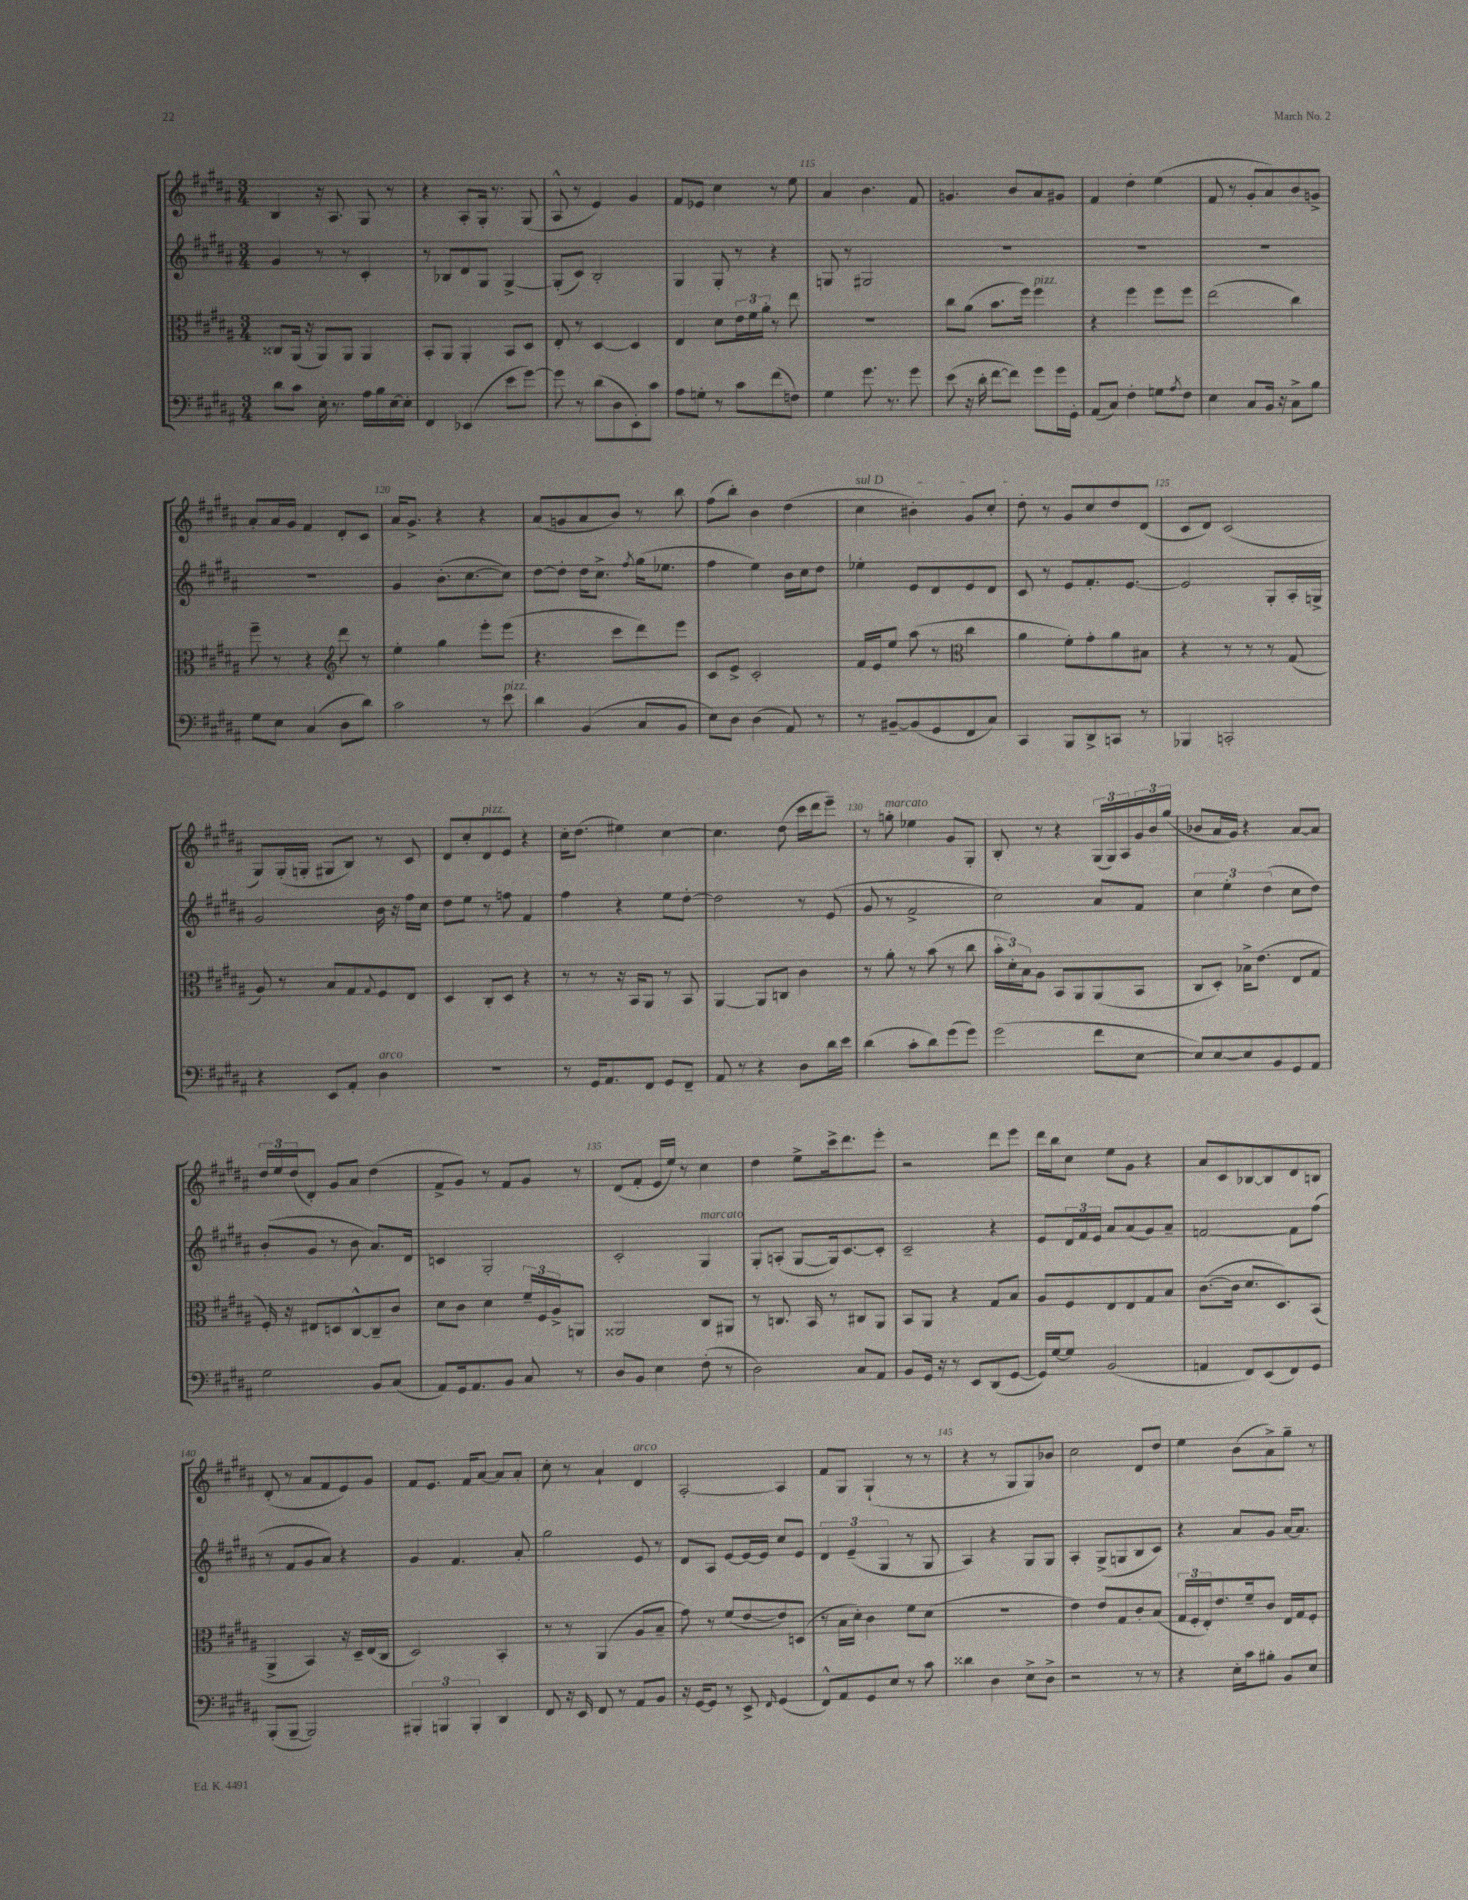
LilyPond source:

<<
\new StaffGroup <<
\new Staff = "s0" {
    \clef treble \key b \major \numericTimeSignature \time 3/4
    b4 r16 ais8. gis8 r8 |
    r4 ais8-. gis16-. r8. gis8( |
    ais8-^ r8 e'4) gis'4 |
    fis'8 ees'8 cis''4 r8 e''8 |
    ais'4 b'4. fis'8 |
    g'4. b'8 ais'8 gis'8 |
    fis'4 dis''4-. e''4( |
    fis'8 r8 gis'8-. ais'8) b'8 g'8-> |
    ais'8-. ais'16 gis'16 fis'4 dis'8-. cis'8 |
    ais'16 gis'8.-> r4 r4 |
    ais'8( g'8 ais'8 b'8) r8 b''8 |
    fis''8( b''8-.) b'4 dis''4( |
    \once \override TextSpanner.bound-details.left.text = \markup { \italic "sul D" } cis''4\startTextSpan bis'4-.) gis'8 cis''8-. |
    dis''8-.\stopTextSpan r8 gis'8 cis''8 dis''8 dis'8( |
    cis'8 dis'8) cis'2( |
    gis8) gis16-.( g16-. gis8 b8) r8 cis'8 |
    dis'8 cis''8-. dis'8^\markup { \italic "pizz." } e'8 r4 |
    cis''16-. dis''8.( eis''4) cis''4~ |
    cis''4. dis''8( cis'''16 dis'''16 e'''8--) |
    r8 g''8-.^\markup { \italic "marcato" } ees''4 gis'8 gis8-. |
    b8-. r8 r4 \tuplet 3/2 { gis16( gis16) ais16 } \tuplet 3/2 { gis'16 b'16 gis''16( } |
    bes'8 ais'16 gis'16) r4 ais'8~ ais'8 |
    \tuplet 3/2 { dis''16 e''16 dis''16( } dis'8-.) gis'8 ais'8 dis''4( |
    fis'8-> gis'8) r8 fis'8 gis'8 r8 |
    dis'8( fis'8-. e'16 e''16) r8 cis''4 |
    dis''4 e''8-> cis'''16-> dis'''8. e'''8-. |
    r2 dis'''8 e'''8 |
    dis'''16 b''16 cis''8 e''8 gis'8 r4 |
    ais'8 cis'8 bes8~ bes8 dis'8 b8 |
    dis'8-.( r8 ais'8 fis'8 e'8) gis'8 |
    fis'8 e'8. fis'16 ais'8~ ais'8 ais'8-. |
    cis''8-. r8 ais'4-! dis'4^\markup { \italic "arco" } |
    ais2~-. ais4 |
    fis'8 gis8 gis4-!( r8 r8 |
    r4 r8 gis8 gis8) bes'8 |
    cis''2 dis'8 dis''8 |
    e''4 b'8( ais'8->) gis''8-- r8 \bar "|." |
}
\new Staff = "s1" {
    \clef treble \key b \major \numericTimeSignature \time 3/4
    gis'4 r8 r8 cis'4-. |
    r8 bes8 dis'8 gis8 gis4~-> |
    gis8-.( cis'8) b2-. |
    gis4 gis8-. r8 r4 |
    g8 r8 gis2 |
    R2. |
    R2. |
    R2. |
    R2. |
    gis'4 b'8.-.( cis''8.~ cis''8) |
    dis''8~ dis''8-. dis''16 cis''8.-> \acciaccatura { fis''8 } gis''16( ees''8. |
    fis''4 e''4) b'16 cis''16 dis''8 |
    ees''4-. e'8 dis'8 e'8 dis'8 |
    cis'8 r8 e'8 fis'8.-. e'8.~ |
    e'2 gis8-. ais16-. g16-> |
    gis'2 b'16 r16 fis''16 cis''16 |
    dis''8 e''8 r8 f''8 fis'4 |
    fis''4 r4 e''8 dis''8~-. |
    dis''2 r8 e'8( |
    gis'8 r8 fis'2-> |
    cis''2) ais'8 fis'8 |
    \tuplet 3/2 { cis''4 e''4-. dis''4( } cis''8 dis''8) |
    b'8-.( gis'8 r8 b'8 ais'8.) dis'16 |
    c'4 gis2-. |
    cis'2-. gis4^\markup { \italic "marcato" } |
    gis8-. a8-.( gis8~ gis16) cis'8.~ cis'8-. |
    cis'2-- r4 |
    e'8 \tuplet 3/2 { dis'16 fis'16 e'16 } ais'8 ais'8( gis'8) ais'8-- |
    f'2~ f'8 fis''8( |
    r8 fis'8 gis'8 ais'8) r4 |
    gis'4 fis'4. ais'8-. |
    gis''2 e'8 r8 |
    dis'8 ais8 e'8~ e'16~ e'16 cis''8 e'8 |
    \tuplet 3/2 { dis'4 e'4--( gis4 } r8 gis8 |
    ais4) r4 gis8 gis8 |
    ais4-. gis8->( g8 b8 cis'8) |
    r4 ais'8 gis'8 ais'16~ ais'8. \bar "|." |
}
\new Staff = "s2" {
    \clef alto \key b \major \numericTimeSignature \time 3/4
    cisis8 ais,16( r16 ais,8) ais,8 ais,4 |
    b,8-. ais,8 ais,4-. b,8 dis8 |
    e8-. r8 dis4~ dis4 |
    e4 dis'8 \tuplet 3/2 { e'16 fis'16 ais'16-. } r8 e''8 |
    R2. |
    cis''8 ais'8( b'8. fis''16) fis''4^\markup { \italic "pizz." } |
    r4 fis''4 fis''8 fis''8 |
    e''2( cis''4) |
    fis''8-- r8 r4 \clef treble dis'''8 r8 |
    e''4-. gis''4 e'''8-. e'''8( |
    r4. cis'''8 dis'''8) e'''8 |
    cis'8 e'8-> cis'2-. |
    fis'16 e'16 e''8 ais''8( r8 \clef alto cis''4 |
    ais'4 fis'8-.) gis'8-. ais'8 bis8 |
    r4 r8 r8 r8 gis8( |
    ais8) r8 b8 gis8 \appoggiatura { gis8 } fis8 e8 |
    dis4 cis8-. dis8 r4 |
    r8 r8 r16 b,16 ais,8 r8 b,8 |
    ais,4~ ais,8 c8 cis'4 |
    r8 ais'8-. r8 b'8( r8 cis''8 |
    \tuplet 3/2 { b'16-. dis'16-.) b16 } ais8 b,8 ais,8 ais,8( b,8 |
    cis8 dis8-.) bes16-> e'8.( e8 gis8 |
    fis16-.) r16 eis8 d8 cis8~-^ cis8-- cis'8 |
    dis'8 cis'8 dis'4 \tuplet 3/2 { fis'16-- fis16 ais16-> } a,8 |
    aisis,2 cis8 ais,8 |
    r8 c8. b,16 r8 cis8 ais,8 |
    b,8 ais,8 r4 gis8 b8 |
    ais8 fis8 e8 e8 gis8 b8 |
    cis'8.~( cis'16 dis'8. dis8.) b,8( |
    ais,4-> b,4) r16 dis16-- e16( cis16 |
    dis2) b,4-. |
    r8 r8 ais,4( ais8 b8-- |
    gis'8) r8 fis'8( e'8~ e'8) d8( |
    r8 b16 dis'16-.) cis'4 fis'8 dis'8( |
    R2. |
    e'4) e'8 gis8 cis'8-. b8( |
    \tuplet 3/2 { gis16 fis16-. e16-.) } e'8. fis'16-- cis'8 e16 gis16 fis8-. \bar "|." |
}
\new Staff = "s3" {
    \clef bass \key b \major \numericTimeSignature \time 3/4
    dis'8 cis'8 e16-. r8. ais16 b16 e16~ e16-. |
    fis,4 ees,4( e'8 gis'8~) |
    gis'8 r8 dis'8( dis8 e,8-.) cis'8 |
    ais8 g8-. r8 cis'8 fis'8( f8) |
    gis4 gis'8. r8. gis'8 |
    e'8( r16 dis'16-. fis'8~ fis'8) gis'8 gis'16 gis,16-. |
    ais,8( cis8) fis4-. g8 \acciaccatura { ais8 } fis8 |
    e4 cis8 b,16 r16 cis8-> b8 |
    gis8 e8 cis4( dis8 dis'8) |
    cis'2 r8 e'8^\markup { \italic "pizz." } |
    dis'4 b,4( cis8 b,8 |
    e8) dis8 dis4( ais,8) r8 |
    r8 bis,8~-- bis,8( gis,8 fis,8 cis8) |
    cis,4 b,,8 dis,8-> c,8 r8 |
    bes,,4 c,2-. |
    r4 e,8 ais,8-. dis4^\markup { \italic "arco" } |
    R2. |
    r8 gis,16 ais,8. fis,8 gis,8 fis,8-- |
    ais,8 r8 r4 dis8 dis'16 e'16 |
    dis'4( cis'8-. dis'8) gis'8( gis'8) |
    gis'2( fis'8 e8~ |
    e8) e8~ e8 b,8 gis,8 ais,8 |
    gis2 b,8 cis8( |
    ais,8) gis,16 ais,8. b,8 cis8 r8 |
    dis8 b,8 e4 fis8-.( r8 |
    dis2) cis8 ais,8 |
    b,8 gis,16 r16 r8 e,8 dis,8( gis,8~ |
    gis,16) gis16~ gis8 b,2( |
    a,4 fis,8) e,8( fis,8) gis,8 |
    b,,8-.( b,,8~-- b,,2) |
    \tuplet 3/2 { bis,,4-. b,,4 b,,4-. } dis,4 |
    fis,8 r16 e,16 fis,8 r8 ais,8 b,8 |
    r16 gis,16~ gis,8 r8 e,8-> \grace { fis,16 } gis,4( |
    fis,8-^) ais,8 gis,8 e8 r8 cis'8 |
    disis'4 dis4 e8-> dis8-> |
    r2 r8 r8 |
    r4 e16-. cis'16 bis8-. b,8 e8 \bar "|." |
}
>>
>>
\layout { \context { \Score currentBarNumber = #111 \override BarNumber.break-visibility = ##(#f #t #t) barNumberVisibility = #(every-nth-bar-number-visible 5) } }
